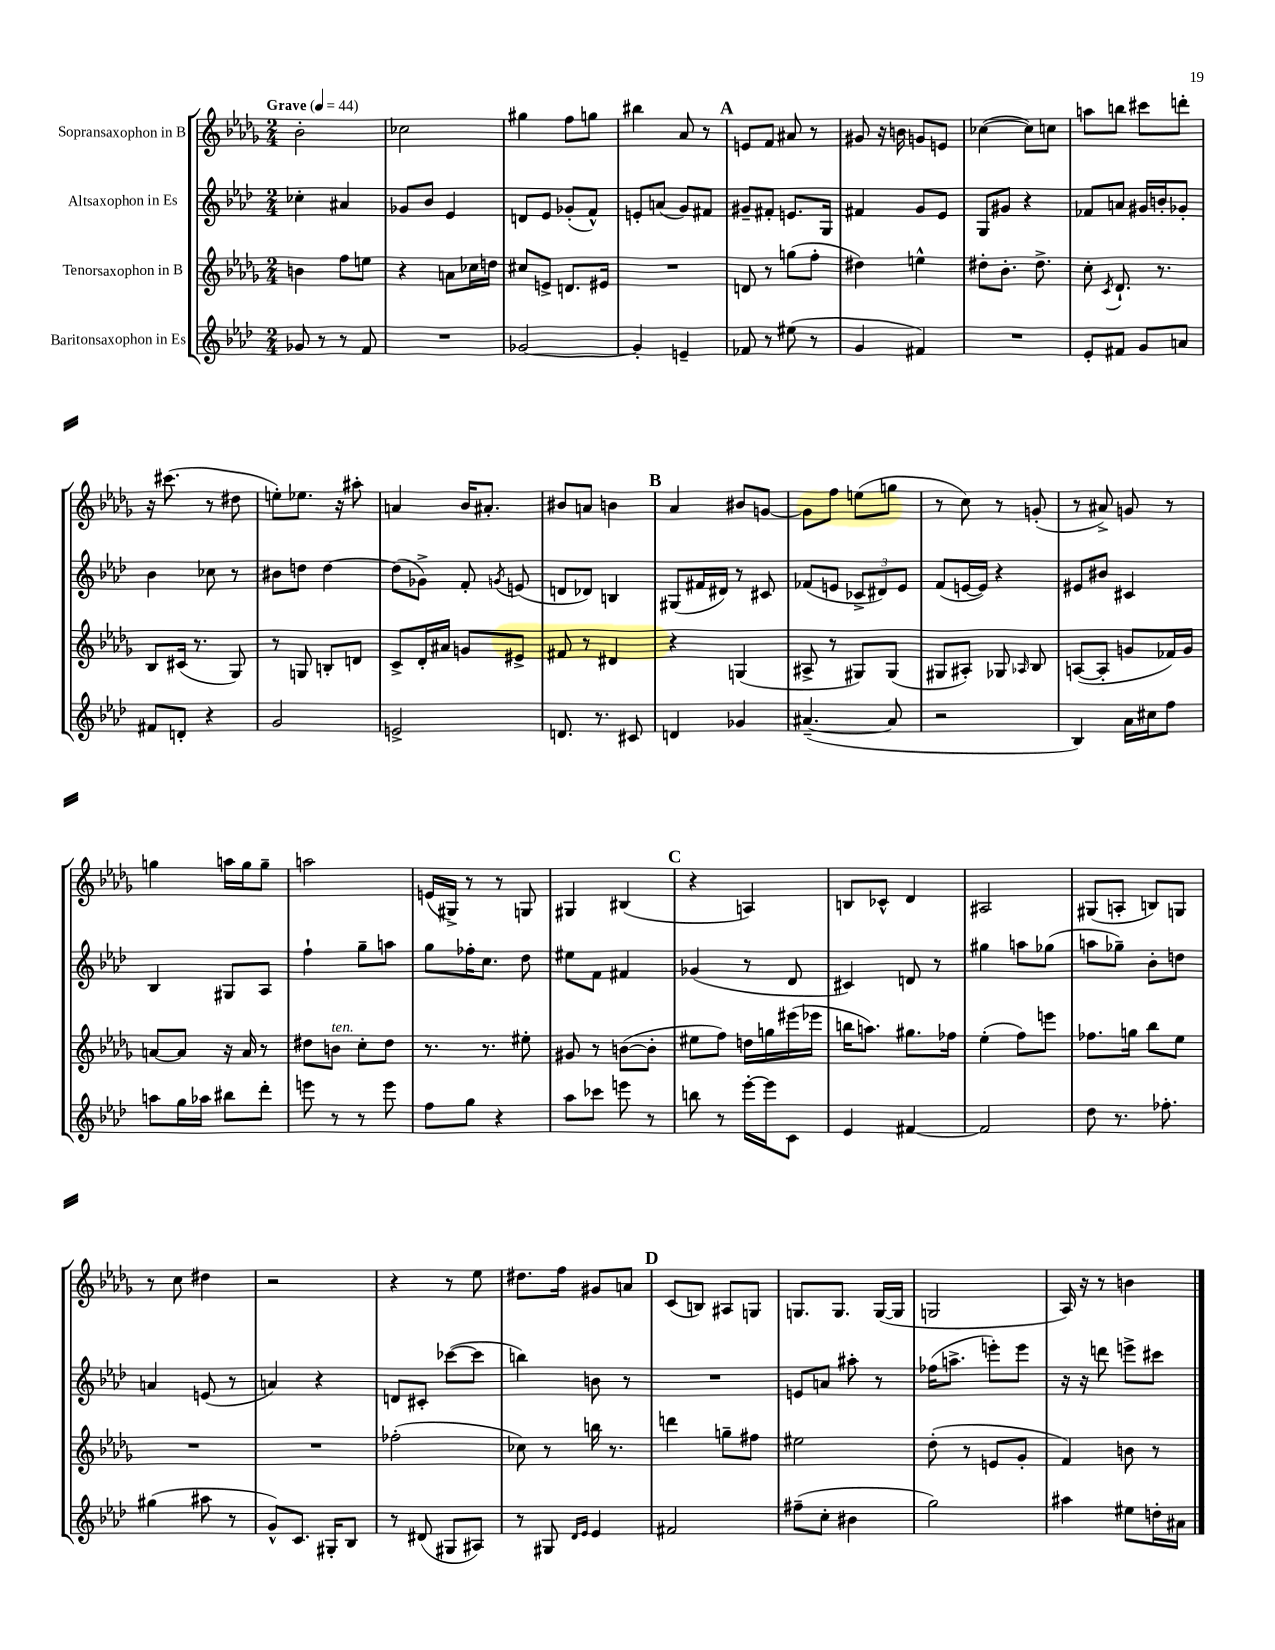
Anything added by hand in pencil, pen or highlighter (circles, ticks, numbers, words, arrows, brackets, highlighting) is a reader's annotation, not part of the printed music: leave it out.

**kern	**kern	**kern	**kern
*part4	*part3	*part2	*part1
*staff4	*staff3	*staff2	*staff1
*I"Baritonsaxophon in Es	*I"Tenorsaxophon in B	*I"Altsaxophon in Es	*I"Sopransaxophon in B
*clefG2	*clefG2	*clefG2	*clefG2
*k[b-e-a-d-]	*k[b-e-a-d-g-]	*k[b-e-a-d-]	*k[b-e-a-d-g-]
*M2/4	*M2/4	*M2/4	*M2/4
*MM44	*MM44	*MM44	*MM44
=1	=1	=1	=1
!	!	!	!LO:TX:a:B:t=Grave
8g-X/	4bn\	4cc-X'\	2b-'\
8r	.	.	.
8r	8ff\L	4a#X/	.
8f/	8een\J	.	.
=2	=2	=2	=2
2r	4r	8g-X/L	2cc-X\
.	.	8b-/J	.
.	8an\L	4e-/	.
.	16cc-X\L	.	.
.	16ddn\JJ	.	.
=3	=3	=3	=3
[2g-X/	8cc#X/L	8dn/L	4gg#X\
.	8en^/J	8e-/J	.
.	8.dn/L	(8g-X'/L	8ff\L
.	.	8f^^/J)	8ggn\J
.	16e#X/Jk	.	.
=4	=4	=4	=4
4g-'/]	2r	8en'/L	4bb#X\
.	.	(8an/J	.
4en~/	.	8g/L)	8a-/
.	.	8f#X/J	8r
!!LO:REH:place=s1:t=A
=5	=5	=5	=5
8f-X/	8dn/	8g#X~/L	8en/L
8r	8r	8f#X'/J	8f/J
(8ee#X\	(8ggn\L	8.en/L	8a#X/
8r	8ff'\J	.	8r
.	.	16G/Jk	.
=6	=6	=6	=6
4g/	4dd#X\)	4f#X/	8g#X/
.	.	.	16r
.	.	.	16bn\
4f#X/)	4een^^\	8g/L	8gn/L
.	.	8e-/J	8en/J
=7	=7	=7	=7
2r	8dd#X'\L	8G/L	([4cc-X\
.	8.b-'\J	8g#X/J	.
.	.	4r	8cc-\L])
.	8.dd#^\	.	.
.	.	.	8ccn\J
=8	=8	=8	=8
8e-'/L	8cc'\	8f-X/L	8aan\L
.	8qc/	.	.
8f#X/J	8.d-`/	8an/J	8bbn\J
8g/L	.	16g#X/LL	8ccc#X\L
.	8.r	16bn'/J	.
8an/J	.	8g-X'/J	8dddn'\J
!!LO:LB:g=z
=9	=9	=9	=9
8f#X/L	8B-/L	4b-\	16r
.	.	.	(8.ccc#X\
8dn'/J	(16c#X/Jk	.	.
.	8.r	.	.
4r	.	8cc-X\	8r
.	8G-/)	8r	8dd#X\
=10	=10	=10	=10
2g/	8r	8b#X\L	8een'\L)
.	8Gn/	8ddn\J	8.ee-X\J
.	8Bn'/L	[4dd\	.
.	.	.	16r
.	8dn/J	.	8aa#X'\
=11	=11	=11	=11
2en^/	8c^/L	(8dd\L]	4an/
.	16d-'/L	8g-X^\J)	.
.	16a#X/JJ	.	.
.	8gn/L	8f'/	16b-/KL
.	.	.	8.a#X'/J
.	.	8qgn/	.
.	8e#X^/J	(8en/	.
=12	=12	=12	=12
8.dn/	8f#X/	8dn/L	8b#X/L
.	8r	8d-X/J)	8an/J
8.r	.	.	.
.	4d#X/	4Bn/	4bn\
8c#X/	.	.	.
!!LO:REH:place=s1:t=B
=13	=13	=13	=13
4dn/	4r	(8G#X/L	4a-/
.	.	16f#X/L	.
.	.	16d#X/JJ)	.
4g-X/	(4Gn/	8r	8b#X/L
.	.	8c#X/	[8gn/J
=14	=14	=14	=14
([4.a#X~/	8A#X^/	(8f-X/L	8g\L]
.	8r	8en/J	8ff\J
.	8G#X/L)	12c-X^/L	(8een\L
.	.	12d#X/)	.
8a#/]	(8G#/J	.	8ggn\J
.	.	12e/J	.
=15	=15	=15	=15
2r	8G#X/L	(8f/L	8r
.	8A#X'/J)	[16en/L	8cc\)
.	.	16e/JJ])	.
.	8G-X/	4r	8r
.	16qqA-X/	.	.
.	8B-/	.	(8gn'/
=16	=16	=16	=16
4B-/)	([8An/L	8e#X/L	8r
.	8A'/J]	8b#X/J	8a#X^/)
16a-\LL	8gn/L	4c#X/	8gn/
16cc#X\J	.	.	.
8ff\J	16f-X/L)	.	8r
.	16g/JJ	.	.
!!LO:LB:g=z
=17	=17	=17	=17
8aan\L	[8an/L	4B-/	4ggn\
16gg\L	8a/J]	.	.
16aa-X\JJ	.	.	.
8bb#X\L	16r	8G#X/L	16aan\LL
.	16a/	.	16gg\J
8ddd-'\J	8r	8A-/J	8gg~\J
=18	=18	=18	=18
8eeen\	8dd#X\L	4ff`\	2aan\
!	!LO:TX:a:i:t=ten.	!	!
8r	8bn\J	.	.
8r	8cc'\L	8gg~\L	.
8eee\	8dd#\J	8aan\J	.
=19	=19	=19	=19
8ff\L	8.r	8gg\L	(16en/LL
.	.	.	16G#X^/JJ)
8gg\J	.	16ff-X'\K	8r
.	8.r	8.cc\J	.
4r	.	.	8r
.	8ee#X'\	8dd-\	8Gn/
=20	=20	=20	=20
8aa-\L	8g#X/	8ee#X\L	4G#X/
8ccc-X\J	8r	8f\J	.
8eeen\	([8bn\L	4f#X/	(4B#X/
8r	8b'\J]	.	.
!!LO:REH:place=s1:t=C
=21	=21	=21	=21
8bbn\	8ee#X\L	(4g-X/	4r
8r	8ff\J)	.	.
[16eee-'\LL	16ddn\LL	8r	4An/)
16eee-\J]	16ggn\	.	.
8c\J	(16eee#X\	8d-/	.
.	16eee-X\JJ	.	.
=22	=22	=22	=22
4e-/	16bbn\KL	4c#X/)	8Bn/L
.	8.aan\J)	.	.
.	.	.	8c-X^^/J
[4f#X/	8.gg#X\L	8dn/	4d-/
.	.	8r	.
.	16ff-X\Jk	.	.
=23	=23	=23	=23
2f#/]	(4ee-'\	4gg#X\	2A#X/
.	8ff\L)	8aan\L	.
.	8eeen\J	(8gg-X\J	.
=24	=24	=24	=24
8dd-\	8.ff-X\L	8aan\L	(8G#X/L
8.r	.	8gg-X~\J)	8An'/J
.	16ggn\Jk	.	.
.	8bb-\L	8b-'\L	8Bn/L)
8.ff-X'\	.	.	.
.	8ee-\J	8ddn\J	8Gn/J
!!LO:LB:g=z
=25	=25	=25	=25
(4gg#X\	2r	4an/	8r
.	.	.	8cc\
8aa#X\	.	(8en/	4dd#X\
8r	.	8r	.
=26	=26	=26	=26
8g^^/L)	2r	4an/)	2r
8.c/J	.	.	.
.	.	4r	.
16G#X'/KL	.	.	.
8B-/J	.	.	.
=27	=27	=27	=27
8r	(2ff-X'\	8dn/L	4r
(8d#X/	.	8c#X'/J	.
8G#X/L	.	([8ccc-X\L	8r
8A#X/J)	.	8ccc-\J]	8ee-\
=28	=28	=28	=28
8r	8cc-X\)	4bbn\)	8.dd#X\L
8G#X/	8r	.	.
.	.	.	16ff\Jk
16qqd-/LL	.	.	.
16qqe-/JJ	.	.	.
4e-/	16bbn\	8bn\	8g#X/L
.	8.r	.	.
.	.	8r	8an/J
!!LO:REH:place=s1:t=D
=29	=29	=29	=29
2f#X/	4dddn\	2r	(8c/L
.	.	.	8Bn/J)
.	8ggn~\L	.	8A#X/L
.	8ff#X\J	.	8Gn/J
=30	=30	=30	=30
(8ff#X~\L	2ee#X\	8en/L	8.Gn/L
8cc'\J	.	8an/J	.
.	.	.	8.G/J
4b#X\	.	8aa#X'\	.
.	.	8r	([16G/LL
.	.	.	16G/JJ]
=31	=31	=31	=31
2gg\)	(8dd-'\	(16ff-X\KL	2Gn/
.	.	8.aan^\J	.
.	8r	.	.
.	8en/L	8eeen'\L)	.
.	8g-'/J	8eee\J	.
=32	=32	=32	=32
4aa#X\	4f/)	16r	16A-/)
.	.	16r	16r
.	.	8dddn\	8r
8ee#X\L	8bn\	8eeen^\L	4bn\
16ddn'\L	8r	8ccc#X\J	.
16a#X\JJ	.	.	.
==	==	==	==
*-	*-	*-	*-
